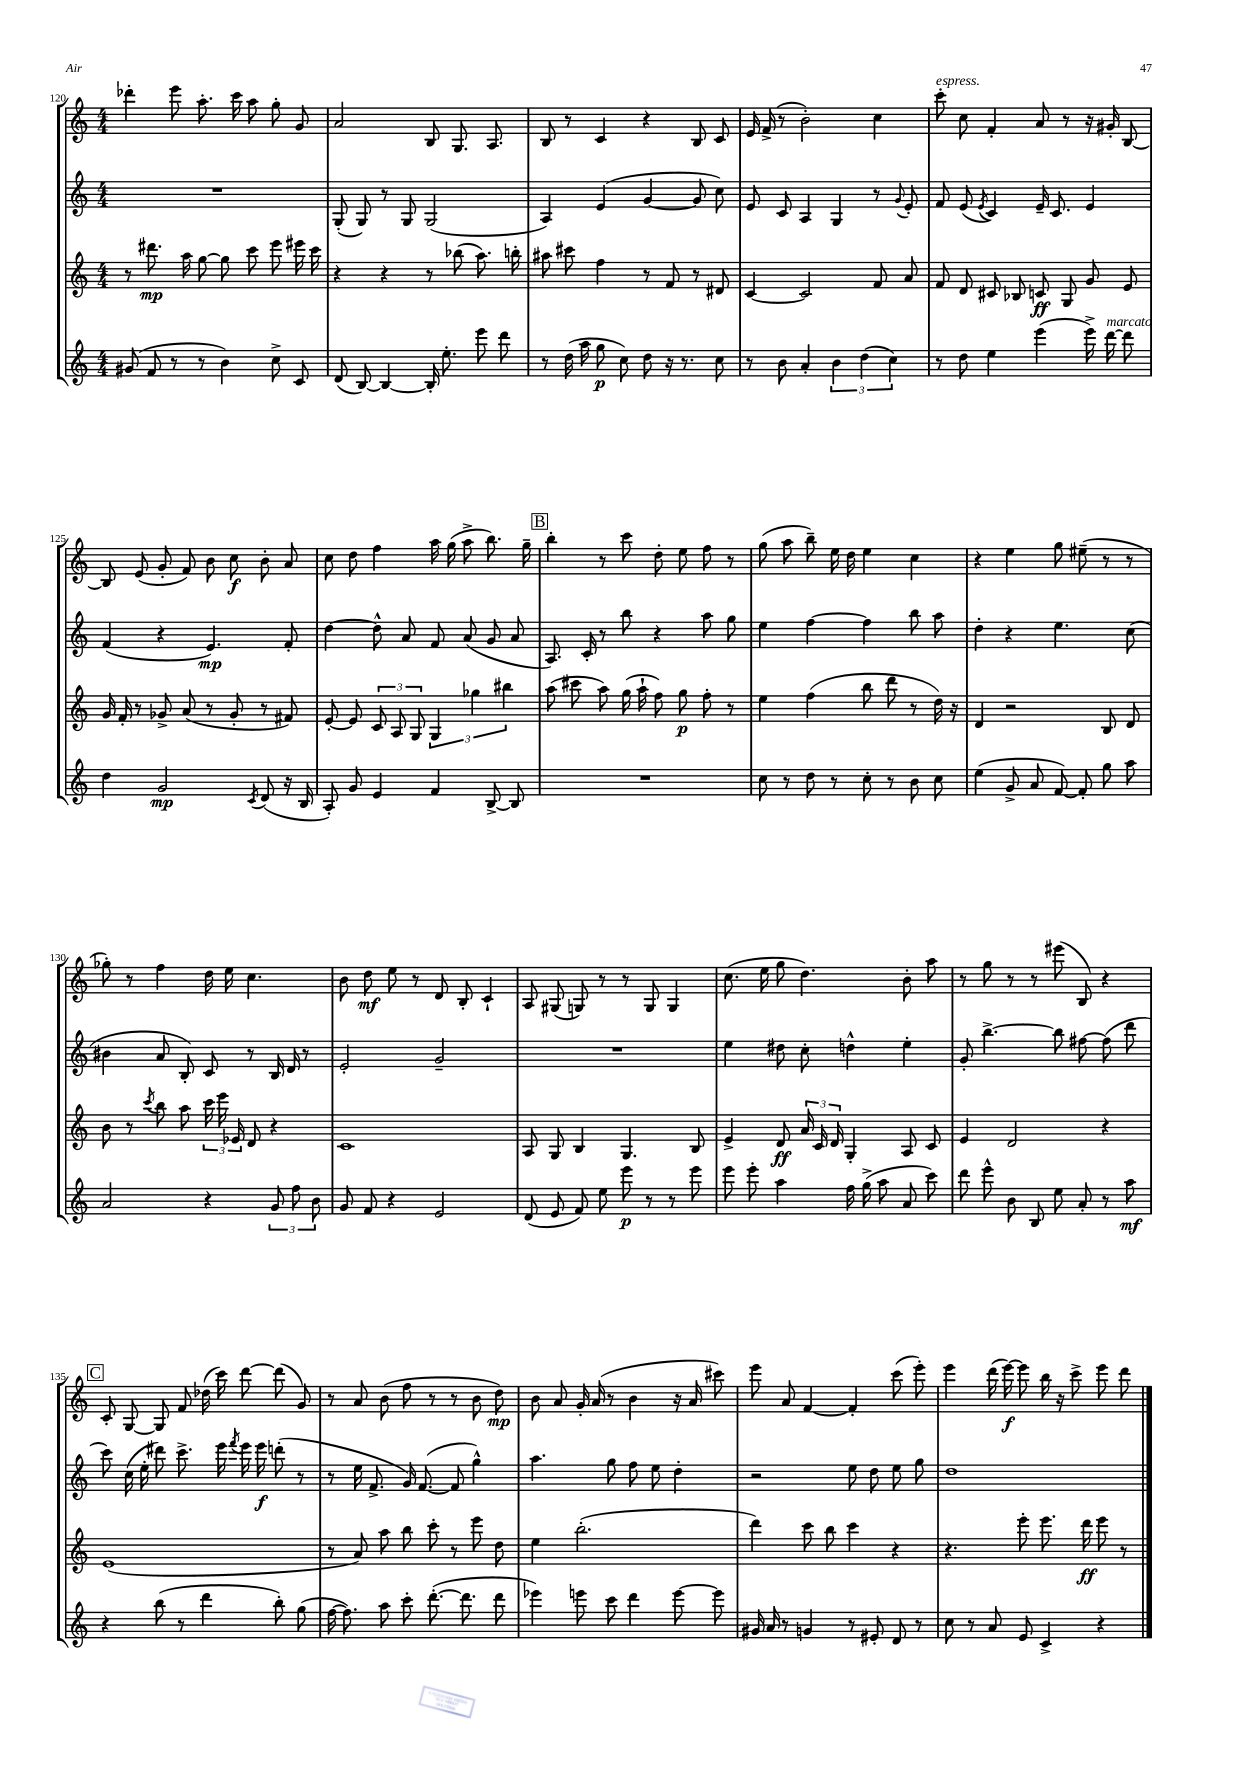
<<
\new StaffGroup <<
\new Staff = "s0" {
    \clef treble \key c \major \numericTimeSignature \time 4/4
    \autoBeamOff des'''4-. e'''8 a''8.-. c'''16 a''8 g''8-. g'8 |
    a'2 b8 g8. a8. |
    b8 r8 c'4 r4 b8 c'8 |
    e'16 f'16->( r8 b'2-.) c''4 |
    c'''8-.^\markup { \italic "espress." } c''8 f'4-. a'8 r8 r16 gis'16-. b8~ |
    b8 e'8( g'8-. f'8) b'8 c''8\f b'8-. a'8 |
    c''8 d''8 f''4 a''16 g''16( a''8-> b''8.) g''16-- |
    \mark \markup { \box "B" } b''4-. r8 c'''8 d''8-. e''8 f''8 r8 |
    g''8( a''8 b''8--) e''16 d''16 e''4 c''4 |
    r4 e''4 g''8 eis''8--( r8 r8 |
    ges''8-.) r8 f''4 d''16 e''16 c''4. |
    b'8 d''8\mf e''8 r8 d'8 b8-. c'4-! |
    a8 gis8( g8) r8 r8 g8 g4 |
    c''8.( e''16 g''8 d''4.) b'8-. a''8 |
    r8 g''8 r8 r8 eis'''8( b8) r4 |
    \mark \markup { \box "C" } c'8-. g8~ g8 f'8 des''16( c'''16) d'''8~ d'''8( g'8) |
    r8 a'8 b'8( f''8 r8 r8 b'8 d''8\mp) |
    b'8 a'8 g'16-. a'16( r8 b'4 r16 a'16 cis'''8) |
    e'''8 a'8 f'4~ f'4-. c'''8( e'''8-.) |
    e'''4 d'''16( e'''16~\f) e'''8 b''16 r16 c'''8-> e'''8 d'''8 \bar "|." |
}
\new Staff = "s1" {
    \clef treble \key c \major \numericTimeSignature \time 4/4
    \autoBeamOff R1 |
    g8-.( g8) r8 g8 g2( |
    a4) e'4( g'4~ g'8 c''8) |
    e'8 c'8 a4 g4 r8 \appoggiatura { g'8 } e'8-. |
    f'8 e'8( \acciaccatura { e'8 } c'4) e'16-- c'8. e'4 |
    f'4( r4 e'4.\mp) f'8-. |
    d''4~ d''8-^ a'8 f'8 a'8( g'8 a'8 |
    \mark \markup { \box "B" } a8.) c'16-. r8 b''8 r4 a''8 g''8 |
    e''4 f''4~ f''4 b''8 a''8 |
    d''4-. r4 e''4. c''8( |
    bis'4 a'8 b8-.) c'8 r8 b16 d'16 r8 |
    e'2-. g'2-- |
    R1 |
    e''4 dis''8 c''8-. d''4-^ e''4-. |
    g'8-. b''4.~-> b''8 fis''8~ fis''8( d'''8 |
    \mark \markup { \box "C" } c'''8) c''16( e''16-. dis'''8) c'''8.-> e'''16 \acciaccatura { f'''8 } e'''16 e'''16\f d'''8-.( r8 |
    r8 e''16 f'8.-> g'16) f'8.~( f'8 g''4-^) |
    a''4. g''8 f''8 e''8 d''4-. |
    r2 e''8 d''8 e''8 g''8 |
    d''1 \bar "|." |
}
\new Staff = "s2" {
    \clef treble \key c \major \numericTimeSignature \time 4/4
    \autoBeamOff r8 dis'''8.\mp a''16 g''8~ g''8 c'''8 e'''8 eis'''16 c'''16 |
    r4 r4 r8 bes''8( a''8.) b''16-. |
    ais''8 cis'''8 f''4 r8 f'8 r8 dis'8 |
    c'4~ c'2 f'8 a'8 |
    f'8 d'8 cis'8 bes8 c'8\ff g8 g'8 e'8 |
    g'16 f'16-. r8 ges'8-> a'8( r8 ges'8-. r8 fis'8) |
    e'8~-. e'8 \tuplet 3/2 { c'8 a8 g8 } \tuplet 3/2 { g4 ges''4 bis''4 } |
    \mark \markup { \box "B" } a''8( cis'''8 a''8) g''16( a''16-! f''8) g''8\p f''8-. r8 |
    e''4 f''4( b''8 d'''8 r8 d''16) r16 |
    d'4 r2 b8 d'8 |
    b'8 r8 \acciaccatura { c'''8 } b''8 a''8 \tuplet 3/2 { c'''16 e'''16 ees'16 } d'8 r4 |
    c'1 |
    a8 g8 b4 g4. b8 |
    e'4-> d'8\ff \tuplet 3/2 { a'16 c'16 d'16 } g4-. a8 c'8 |
    e'4 d'2 r4 |
    \mark \markup { \box "C" } e'1( |
    r8 a'8) a''8 b''8 c'''8-. r8 e'''8 d''8 |
    e''4 b''2.-.( |
    d'''4) c'''8 b''8 c'''4 r4 |
    r4. e'''8-. e'''8. d'''16\ff e'''8 r8 \bar "|." |
}
\new Staff = "s3" {
    \clef treble \key c \major \numericTimeSignature \time 4/4
    \autoBeamOff gis'8( f'8 r8 r8 b'4) c''8-> c'8 |
    d'8( b8~) b4~ b16-. e''8.-. e'''8 d'''8 |
    r8 d''16( a''16 g''8\p c''8) d''8 r16 r8. c''8 |
    r8 b'8 a'4-. \tuplet 3/2 { b'4 d''4( c''4) } |
    r8 d''8 e''4 e'''4( e'''16->) d'''16~^\markup { \italic "marcato" } d'''8 |
    d''4 g'2\mp \acciaccatura { c'8 } d'8( r16 b16 |
    a8-.) g'8 e'4 f'4 b8~-> b8 |
    \mark \markup { \box "B" } R1 |
    c''8 r8 d''8 r8 c''8-. r8 b'8 c''8 |
    e''4( g'8-> a'8 f'8~) f'8-. g''8 a''8 |
    a'2 r4 \tuplet 3/2 { g'8 f''8 b'8 } |
    g'8 f'8 r4 e'2 |
    d'8( e'8 f'8) e''8 e'''8\p r8 r8 e'''8 |
    e'''8 e'''8-. a''4 f''16 g''16->( a''8 a'8 c'''8) |
    d'''8 e'''8-^ b'8 b8 e''8 a'8-. r8 a''8\mf |
    \mark \markup { \box "C" } r4 b''8( r8 d'''4 b''8-.) g''8( |
    f''16~ f''8.) a''8 c'''8-. d'''8.~-.( d'''8. d'''8 |
    ees'''4) e'''8 c'''8 d'''4 e'''8~ e'''8 |
    gis'16 a'16 r8 g'4 r8 eis'8-. d'8 r8 |
    c''8 r8 a'8 e'8 c'4-> r4 \bar "|." |
}
>>
>>
\layout { \context { \Score currentBarNumber = #120 } }
